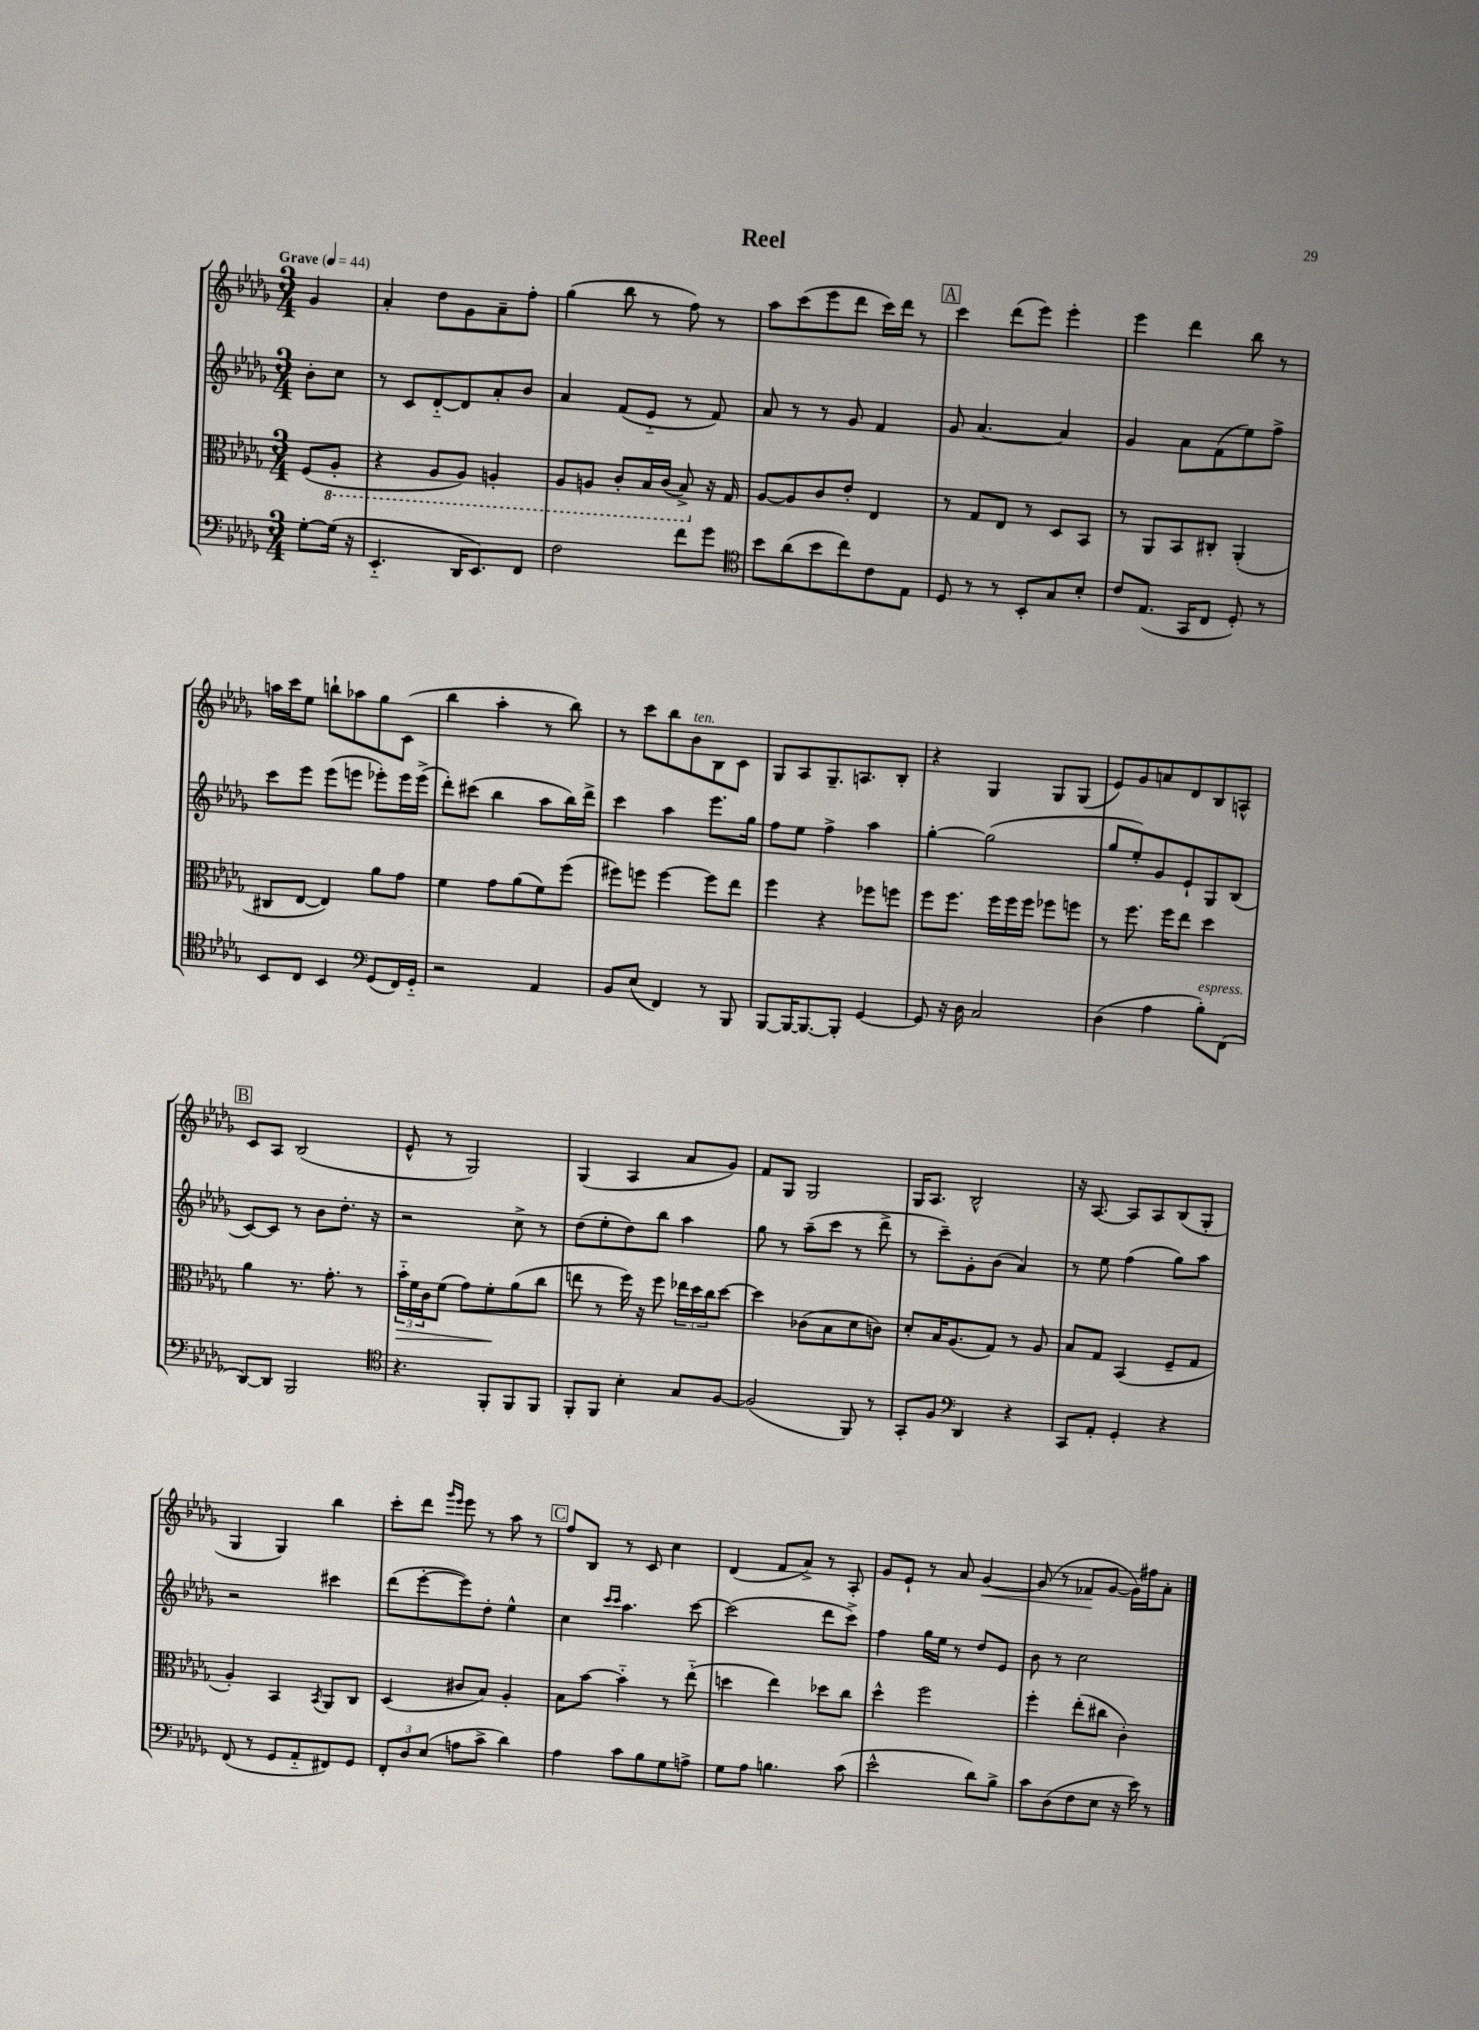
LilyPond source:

\header { title = "Reel" }
<<
\new StaffGroup <<
\new Staff = "s0" {
    \clef treble \key des \major \numericTimeSignature \time 3/4 \partial 4 \tempo "Grave" 4 = 44
    ges'4 |
    aes'4-. des''8 ges'8 aes'8-- f''8-. |
    ges''4( bes''8 r8 f''8) r8 |
    aes''8 c'''8( ees'''8 des'''8 c'''16) des'''16 r8 |
    \mark \markup { \box "A" } c'''4 des'''8( ees'''8) ees'''4-. |
    ees'''4 des'''4 bes''8 r8 |
    a''16 c'''16 ees''8 b''8-! aes''8 ges''8 c'8( |
    bes''4 aes''4-. r8 bes''8) |
    r8 c'''8 bes''8 bes'8^\markup { \italic "ten." } bes8 c'8 |
    ges8 aes8 ges8.-- a8. bes8-. |
    r4 ges4 ges8 ges8( |
    ees'8) ges'8 a'8 des'8 bes8 a8-^ |
    \mark \markup { \box "B" } c'8 aes8 bes2( |
    ees'8-^ r8 ges2) |
    ges4( aes4 aes'8 ges'8) |
    f'8 ges8 ges2 |
    ges16 aes8. bes2-^ |
    r16 aes8.~ aes8 aes8 bes8( ges8-. |
    ges4 ges4) bes''4 |
    c'''8-. des'''8 \grace { ges'''16 ees'''16 } ees'''8 r8 aes''8 r8 |
    \mark \markup { \box "C" } f''8 bes8 r8 c'8 c''4 |
    des'4( f'8 aes'8->) r8 aes8-. |
    ges'8 ees'8-! r8 aes'8 ges'4~\< |
    ges'8( r8 fes'8\! ges'8~ ges'16) fis''16 aes'8-. \bar "|." |
}
\new Staff = "s1" {
    \clef treble \key des \major \numericTimeSignature \time 3/4 \partial 4
    bes'8-. c''8 |
    r8 c'8 des'8~-_ des'8 aes'8-. bes'8 |
    aes'4 f'8( ees'8-_ r8 f'8) |
    aes'8 r8 r8 ges'8 f'4 |
    \mark \markup { \box "A" } ges'8 aes'4.~ aes'4 |
    ges'4 aes'8 f'8( ees''8) f''8-> |
    c'''8 ees'''8 ees'''8( e'''8 ees'''8-.) ees'''16 ees'''16->( |
    des'''8-.) cis'''8( bes''4 aes''8 bes''16) des'''16-> |
    c'''4 aes''4 ees'''8. ges''16 |
    f''8 ees''8 f''4-> aes''4 |
    ges''4~-. ges''2( |
    ges''8 ees''8-.) ges'8 ees'8-! ges8 bes8( |
    \mark \markup { \box "B" } c'8~) c'8 r8 bes'8 des''8.-. r16 |
    r2 c''8-> r8 |
    des''8( ees''8-. des''8) bes''8 aes''4 |
    ges''8 r8 aes''8--( c'''8 r8 des'''8-> |
    r8 c'''8--) ges'8-. bes'8( aes'4) |
    r8 ees''8 f''4( ges''8) aes''8 |
    r2 cis'''4 |
    des'''8( ees'''8~-. ees'''8) des''8-. ees''4-^ |
    \mark \markup { \box "C" } c''4 \grace { c'''16 c'''16 } aes''4. c'''8~ |
    c'''2( des'''8 c'''8->) |
    f''4 ges''16 ees''16 r8 des''8 ees'8 |
    bes'8 r8 c''2 \bar "|." |
}
\new Staff = "s2" {
    \clef alto \key des \major \numericTimeSignature \time 3/4 \partial 4
    f8( \ottava #-1 aes,8-. |
    r4 aes,8 aes,8) a,4-. |
    aes,8 a,8 c8-. bes,16 c16( bes,8->) \ottava #0 r16 ges16 |
    aes8~ aes8 c'8 ees'8-. ees4 |
    \mark \markup { \box "A" } r8 ges8 ees8 r8 des8 bes,8 |
    r8 aes,8 bes,8 cis8-. aes,4-.( |
    cis8 ees8~ ees4) aes'8 ges'8 |
    f'4 ges'8 aes'8( f'8) f''8( |
    fis''8) f''8 f''4~ f''8 ees''8 |
    f''4 r4 fes''8 f''8 |
    f''8 f''8. f''16 f''16 f''16 fes''8 f''8 |
    r8 f''8. f''16 ees''8 des''4 |
    \mark \markup { \box "B" } aes'4 r8. ges'8.-. r8 |
    \tuplet 3/2 { bes'16-_\> f'16 c'16 } f'8( ges'8) f'8-.\! aes'8( c''8 |
    e''8 r8 f''16) r16 f''8 \tuplet 3/2 { ees''16 des''16 c''16 } des''8~ |
    des''4 ces'8( bes8 des'8 c'8) |
    des'8-. bes16 aes8.( ges8) r8 aes8 |
    bes8 ges8 bes,4( f8-- ges8 |
    aes4-.) bes,4 \acciaccatura { bes,8 } aes,8 c8 |
    des4( cis'8 bes8) aes4-. |
    \mark \markup { \box "C" } bes8 bes'8~ bes'4-_ r8 ees''8-_( |
    d''4 ees''4) des''8 c''8 |
    des''4-^ f''2 |
    f''4-. ees''8-.( cis''8 c'4-.) \bar "|." |
}
\new Staff = "s3" {
    \clef bass \key des \major \numericTimeSignature \time 3/4 \partial 4
    ges8~-. ges16( r16 |
    ees,4.-_ des,16 ees,8.) f,8 |
    f2 f'8 ges'8 |
    \clef tenor bes'8 aes'8( bes'8 c''8) c'8 ees8 |
    \mark \markup { \box "A" } des8 r8 r8 bes,8-. ges8 bes8-. |
    c'8 ees8.( ges,16 c8 des8-.) r8 |
    bes,8 c8 bes,4 \clef bass ges,8( f,16) ges,16-_ |
    r2 aes,4 |
    bes,8 ees8( f,4) r8 bes,,8 |
    bes,,8~ bes,,16~ bes,,8.~ bes,,8-. ges,4~ |
    ges,8 r16 des16 c2 |
    des4( aes4 bes8-.^\markup { \italic "espress." }) f,8( |
    \mark \markup { \box "B" } des,8~) des,8 bes,,2 |
    \clef tenor r4. f,8-. f,8 f,8 |
    f,8-. f,8 bes4-. ges8 f8~ |
    f2( f,8) r8 |
    ges,8-. f8 \clef bass des,4 r4 |
    c,8 aes,8-. ges,4-. r4 |
    f,8( r8 ges,8 aes,8-_ fis,8) ges,8 |
    \tuplet 3/2 { f,8-. des8 ees8( } a8 c'8-> des'4) |
    \mark \markup { \box "C" } aes4 c'8 bes8 ges8 a8-> |
    ges8 aes8 b4. c'8( |
    ees'2-^ des'8) bes8-> |
    c'8 des8( f8 ees8 r16 ees'16) r8 \bar "|." |
}
>>
>>
\layout { \context { \Score \remove "Bar_number_engraver" } }
